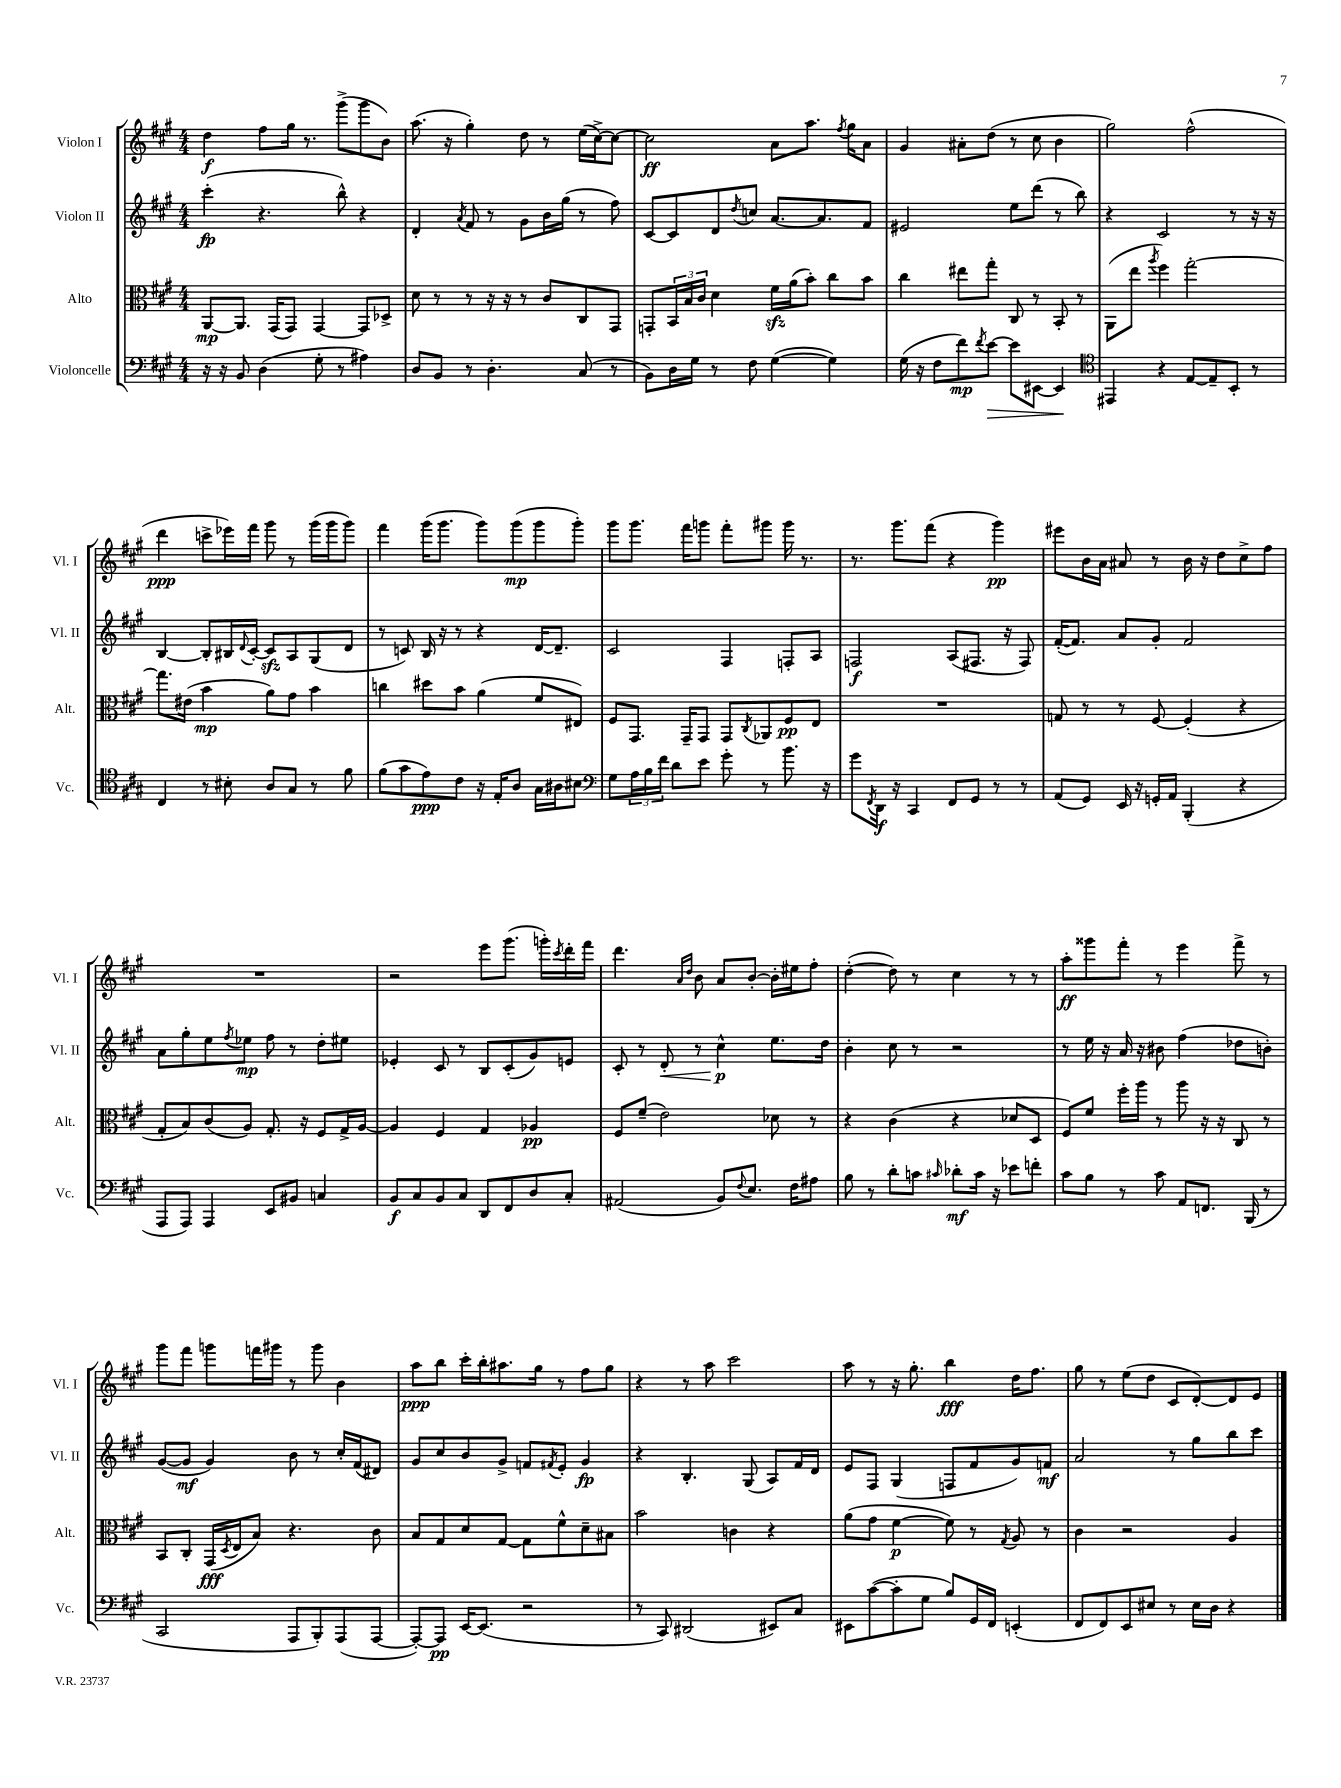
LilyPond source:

<<
\new StaffGroup <<
\new Staff = "s0" \with { instrumentName = "Violon I" shortInstrumentName = "Vl. I" } {
    \clef treble \key a \major \numericTimeSignature \time 4/4
    d''4\f fis''8 gis''16 r8. gis'''8->( gis'''8 b'8) |
    a''8.( r16 gis''4-.) d''8 r8 e''16( cis''16~->) cis''8~ |
    cis''2\ff a'8 a''8. \acciaccatura { fis''8 } gis''16 a'8 |
    gis'4 ais'8-. d''8( r8 cis''8 b'4 |
    gis''2) fis''2-^( |
    d'''4\ppp c'''8-> ees'''16) fis'''16 gis'''8 r8 gis'''16( gis'''16 gis'''8) |
    fis'''4 gis'''16( gis'''8. gis'''8) gis'''8\mp( gis'''8 gis'''8-.) |
    gis'''8 gis'''8. fis'''16 g'''8 fis'''8-. gis'''8 gis'''16 r8. |
    r8. gis'''8. fis'''8( r4 gis'''4\pp) |
    eis'''8 b'16 a'16 ais'8 r8 b'16 r16 d''8 cis''8-> fis''8 |
    R1 |
    r2 e'''8 gis'''8.( g'''16-.) \acciaccatura { cis'''8 } d'''16-. fis'''16 |
    d'''4. \grace { a'16 d''16 } b'8 a'8 b'8~-. b'16-. eis''16 fis''8-. |
    d''4~-.( d''8) r8 cis''4 r8 r8 |
    a''8-.\ff gisis'''8 fis'''8-. r8 e'''4 fis'''8-> r8 |
    gis'''8 fis'''8 g'''8 f'''16 gis'''16 r8 gis'''8 b'4 |
    a''8\ppp b''8 cis'''16-. b''16-. ais''8. gis''16 r8 fis''8 gis''8 |
    r4 r8 a''8 cis'''2 |
    a''8 r8 r16 gis''8.-. b''4\fff d''16 fis''8. |
    gis''8 r8 e''8( d''8 cis'8 d'8~-.) d'8 e'8 \bar "|." |
}
\new Staff = "s1" \with { instrumentName = "Violon II" shortInstrumentName = "Vl. II" } {
    \clef treble \key a \major \numericTimeSignature \time 4/4
    cis'''4-.\fp( r4. b''8-^) r4 |
    d'4-. \acciaccatura { a'8 } fis'8 r8 gis'8 b'16 gis''16( r8 fis''8) |
    cis'8~ cis'8 d'8 \acciaccatura { d''8 } c''8 a'8.~ a'8. fis'8 |
    eis'2 e''8 d'''8( r8 b''8) |
    r4 cis'2 r8 r16 r16 |
    b4~ b8-. bis16 \appoggiatura { d'8 } cis'16~-. cis'8\sfz a8 gis8( d'8 |
    r8 c'8) b16 r16 r8 r4 d'16~ d'8.-- |
    cis'2 fis4 f8-. a8 |
    f2\f a8( fis8. r16 fis8) |
    fis'16~-.( fis'8.) a'8 gis'8-. fis'2 |
    a'8 gis''8-. e''8 \acciaccatura { fis''8 } ees''8\mp fis''8 r8 d''8-. eis''8 |
    ees'4-. cis'8 r8 b8 cis'8-.( gis'8) e'8 |
    cis'8-. r8 d'8-.\< r8 cis''4-^\p\! e''8. d''16 |
    b'4-. cis''8 r8 r2 |
    r8 e''16 r16 a'16 r16 bis'8 fis''4( des''8 b'8-.) |
    gis'8~( gis'8\mf gis'4) b'8 r8 cis''16-. fis'16( dis'8) |
    gis'8 cis''8 b'8 gis'8-> f'8 \acciaccatura { fis'8 } e'8-. gis'4\fp |
    r4 b4.-. gis8( a8) fis'16 d'16 |
    e'8 fis8 gis4( f8 fis'8 gis'8) f'8\mf |
    a'2 r8 gis''8 b''8 cis'''8 \bar "|." |
}
\new Staff = "s2" \with { instrumentName = "Alto" shortInstrumentName = "Alt." } {
    \clef alto \key a \major \numericTimeSignature \time 4/4
    a,8~\mp a,8. gis,16( gis,8) gis,4~ gis,8 des8-> |
    d'8 r8 r8 r16 r16 r8 cis'8 cis8 gis,8 |
    g,8-. \tuplet 3/2 { b,16 b16 cis'16 } d'4 fis'16\sfz a'16( b'8-.) cis''8 b'8 |
    cis''4 eis''8 gis''8-. cis8 r8 b,8-. r8 |
    a,8( e''8 \acciaccatura { a''8 } fis''4) gis''2~-. |
    gis''8. eis'16( b'4\mp a'8) gis'8 b'4 |
    c''4 dis''8 b'8 a'4( fis'8 eis8) |
    fis8 gis,8. gis,16-- gis,8 gis,8 \acciaccatura { cis8 } aes,8 fis8\pp e8 |
    R1 |
    g8 r8 r8 fis8~ fis4-.( r4 |
    gis8-. b8) cis'8( a8) gis8.-. r16 fis8 gis16-> a16~ |
    a4 fis4 gis4 aes4\pp |
    fis8 fis'8--( e'2) des'8 r8 |
    r4 cis'4( r4 des'8 d8 |
    fis8) fis'8 fis''16-. a''16 r8 a''8 r16 r16 cis8 r8 |
    b,8 cis8-. gis,16\fff( \acciaccatura { d8 } e16 b8) r4. cis'8 |
    b8 gis8 d'8 gis8~ gis8 fis'8-^ d'8-- bis8 |
    b'2 c'4 r4 |
    a'8( gis'8 fis'4~\p fis'8) r8 \acciaccatura { gis8 } a8 r8 |
    cis'4 r2 a4 \bar "|." |
}
\new Staff = "s3" \with { instrumentName = "Violoncelle" shortInstrumentName = "Vc." } {
    \clef bass \key a \major \numericTimeSignature \time 4/4
    r16 r16 b,8 d4( gis8-. r8 ais4) |
    d8 b,8 r8 d4.-. cis8( r8 |
    b,8) d16 gis16 r8 fis8 gis4~( gis4) |
    gis16( r16 fis8 fis'8\mp) \acciaccatura { fis'8 } e'8~\> e'8 eis,8~ eis,4\! |
    \clef tenor eis,4 r4 e8~ e8-- b,8-. r8 |
    cis4 r8 bis8-. a8 gis8 r8 fis'8 |
    fis'8( gis'8 e'8\ppp) cis'8 r16 e16-. a8 gis16 ais16 bis8 |
    \clef bass gis8 \tuplet 3/2 { a16 b16 fis'16 } d'8 e'8 gis'8-. r8 b'8. r16 |
    gis'8 \acciaccatura { fis,8 } d,16\f r16 cis,4 fis,8 gis,8 r8 r8 |
    a,8( gis,8) e,16 r16 g,16-. a,16 b,,4-.( r4 |
    a,,8 a,,8) a,,4 e,8 bis,8 c4 |
    b,8\f cis8 b,8 cis8 d,8 fis,8 d8 cis8-. |
    ais,2( b,8) \appoggiatura { fis8 } e8. fis16 ais8 |
    b8 r8 d'8-. c'8 \grace { cis'16 } des'8-.\mf cis'16 r16 ees'8 f'8-. |
    cis'8 b8 r8 cis'8 a,8 f,8. b,,16( r8 |
    cis,2 a,,8 b,,8-.) a,,8( a,,8~ |
    a,,8~-.) a,,8\pp e,16~ e,8.( r2 |
    r8 cis,8) dis,2( eis,8) cis8 |
    eis,8 cis'8~( cis'8-. gis8 b8) gis,16 fis,16 e,4-.( |
    fis,8 fis,8) e,8 eis8 r8 eis16 d16 r4 \bar "|." |
}
>>
>>
\layout { \context { \Score \remove "Bar_number_engraver" } }
